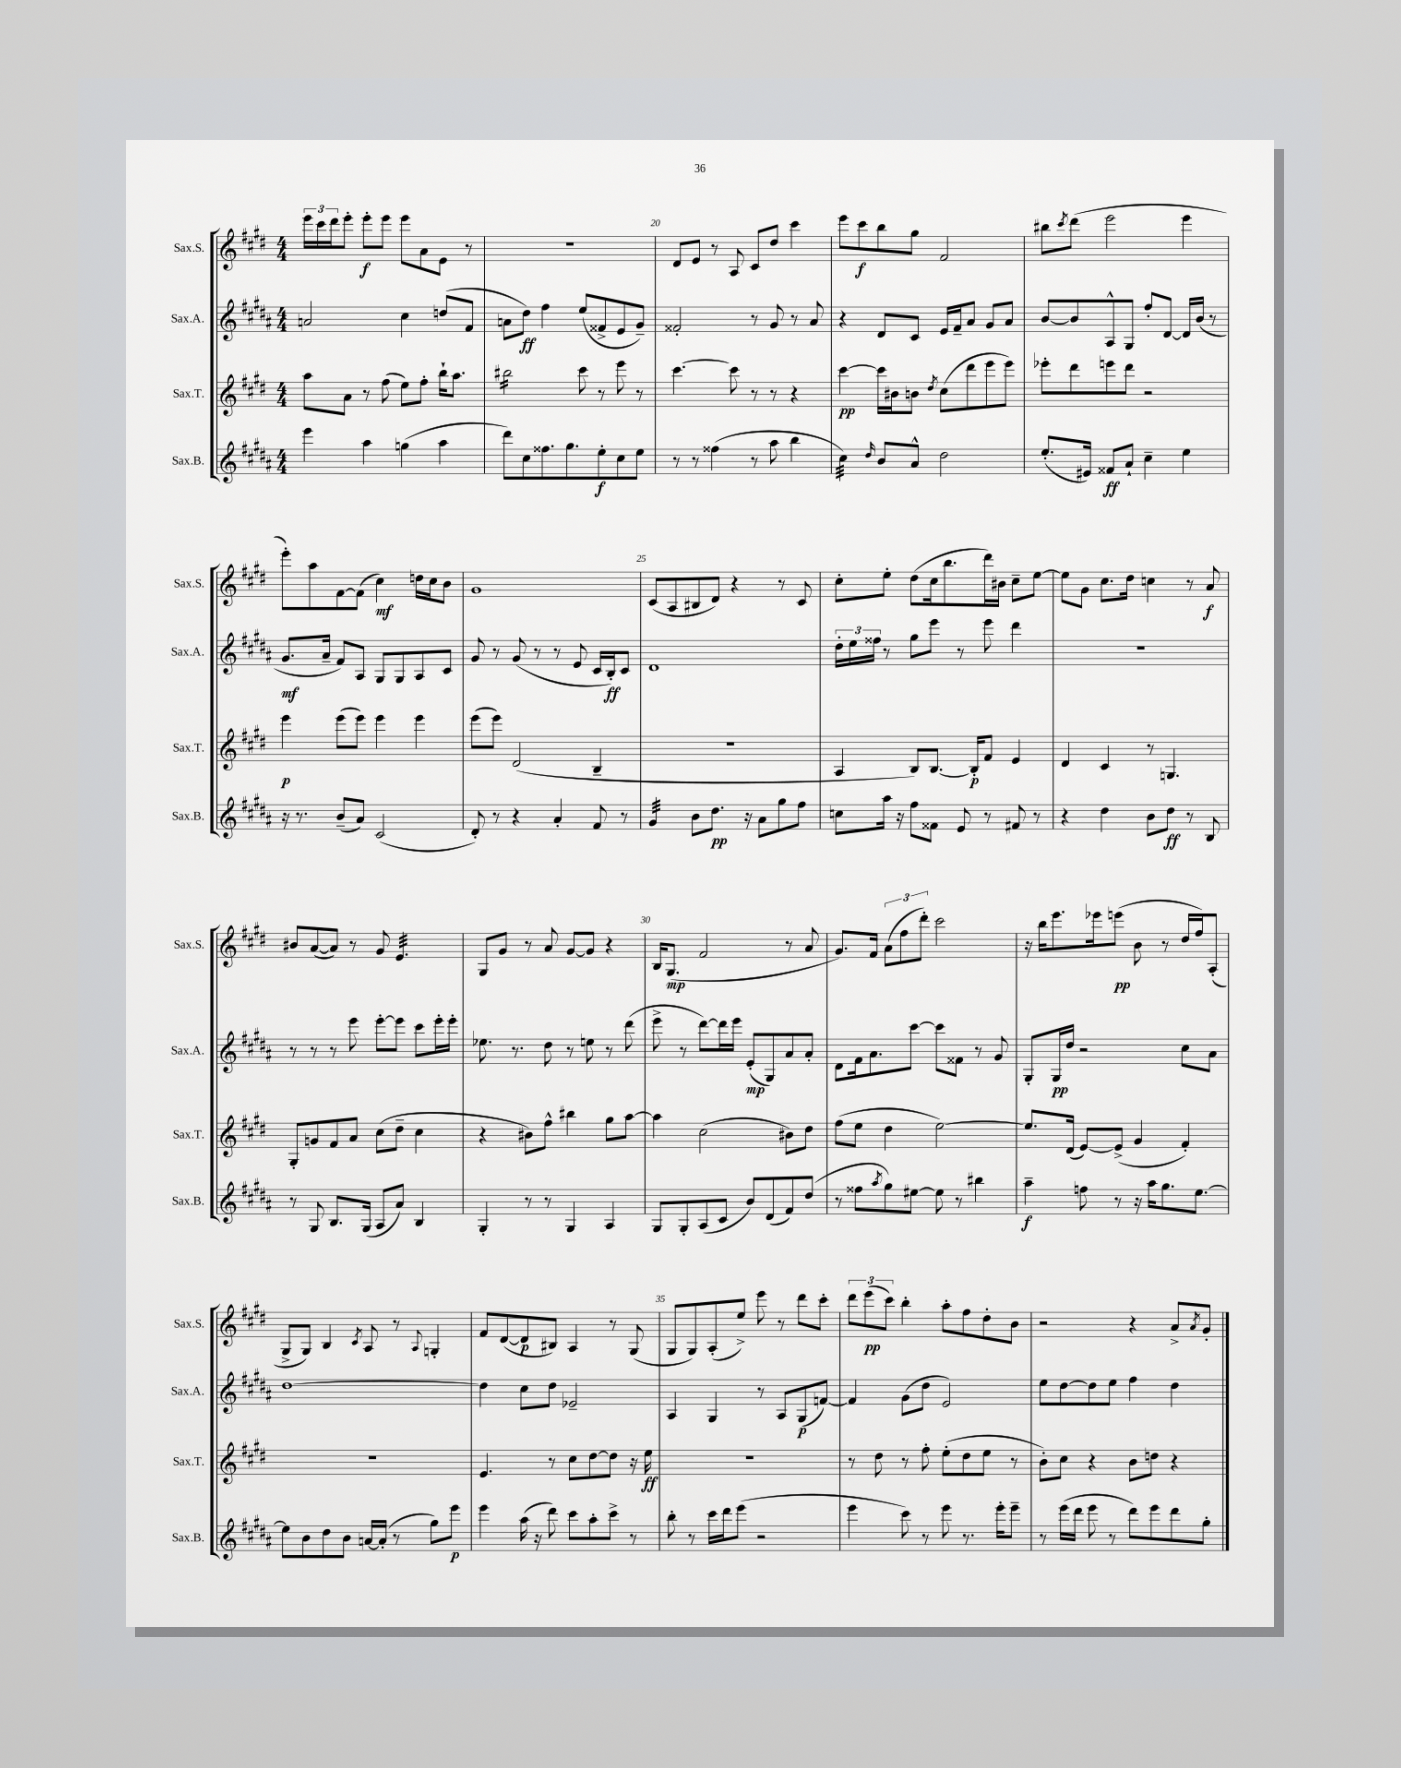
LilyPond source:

<<
\new StaffGroup <<
\new Staff = "s0" \with { instrumentName = "Sax.S." shortInstrumentName = "Sax.S." } {
    \clef treble \key e \major \numericTimeSignature \time 4/4
    \tuplet 3/2 { e'''16 cis'''16 dis'''16 } e'''8-. e'''8-.\f e'''8 e'''8 a'8 e'8 r8 |
    R1 |
    dis'8 e'8 r8 a8 cis'8 dis''8 cis'''4 |
    e'''8 cis'''8\f b''8 gis''8 fis'2 |
    bis''8 \acciaccatura { cis'''8 } dis'''8( e'''2 e'''4 |
    e'''8-.) a''8 fis'8~ fis'8( cis''4\mf) d''16 cis''16 b'8 |
    gis'1 |
    cis'8( a8 bis8 dis'8) r4 r8 cis'8 |
    cis''8-. e''8-. dis''8( cis''16 b''8. dis'''16) bis'16 cis''8-- e''8~ |
    e''8 gis'8 cis''8. dis''16 c''4 r8 a'8\f |
    bis'8 a'8~( a'8) r8 gis'8 e'4.:32 |
    gis8 gis'8 r8 a'8 gis'8~ gis'8 r4 |
    b16 gis8.\mp( fis'2 r8 a'8 |
    gis'8.) fis'16 \tuplet 3/2 { a'8( fis''8 dis'''8-.) } cis'''2 |
    r16 b''16 e'''8. ees'''16 e'''8\pp( b'8 r8 dis''16 fis''16) a8-.( |
    gis8-> gis8) b4 \acciaccatura { cis'8 } a8 r8 \appoggiatura { a8 } g4-. |
    fis'8 dis'8~( dis'8\p bis8) a4 r8 gis8( |
    gis8 gis8) a8-.( e''8->) e'''8 r8 dis'''8 cis'''8-. |
    \tuplet 3/2 { dis'''8 e'''8\pp( cis'''8) } b''4-. a''8-. fis''8 dis''8-. b'8 |
    r2 r4 a'8-> \acciaccatura { a'8 } gis'8-. \bar "|." |
}
\new Staff = "s1" \with { instrumentName = "Sax.A." shortInstrumentName = "Sax.A." } {
    \clef treble \key b \major \numericTimeSignature \time 4/4
    a'2 cis''4 d''8( fis'8 |
    a'8 dis''8\ff) fis''4 e''8( fisis'8-> e'8 gis'8--) |
    fisis'2-. r8 gis'8 r8 ais'8 |
    r4 dis'8 cis'8 e'16 fis'16-- ais'8 gis'8 ais'8 |
    b'8~ b'8 ais8-^ gis8 fis''8-. dis'8~ dis'16 b'16( r8 |
    gis'8.\mf ais'16-- fis'8) ais8 gis8 gis8 ais8 cis'8 |
    gis'8 r8 gis'8( r8 r8 e'8 cis'16 b16-.\ff) cis'8 |
    dis'1 |
    \tuplet 3/2 { dis''16-. e''16 fisis''16 } r8 gis''8 e'''8 r8 e'''8 dis'''4 |
    R1 |
    r8 r8 r8 e'''8 e'''8~-. e'''8 cis'''8 e'''16-. e'''16-. |
    ees''8. r8. dis''8 r8 e''8 r8 dis'''8( |
    e'''8-> r8 dis'''8~) dis'''16 e'''16 e'8-.\mp( gis8) ais'8 ais'8-. |
    dis'8 fis'16 ais'8. cis'''8~ cis'''8 fisis'8 r8 gis'8 |
    gis8-. gis16\pp dis''16 r2 cis''8 ais'8 |
    dis''1~ |
    dis''4 cis''8 dis''8 ees'2-- |
    ais4 gis4 r8 ais8 gis8\p( f'8~) |
    f'4 gis'8( dis''8 e'2) |
    e''8 dis''8~ dis''8 e''8 fis''4 dis''4 \bar "|." |
}
\new Staff = "s2" \with { instrumentName = "Sax.T." shortInstrumentName = "Sax.T." } {
    \clef treble \key e \major \numericTimeSignature \time 4/4
    a''8 a'8 r8 fis''8( e''8) fis''8-. b''16-! a''8. |
    bis''2:16 cis'''8 r8 e'''8 r8 |
    cis'''4.~ cis'''8 r8 r8 r4 |
    cis'''4~\pp cis'''16 bis'16 b'8 \acciaccatura { dis''8 } cis''8( dis'''8 e'''8 e'''8) |
    ees'''8-. dis'''8 e'''8 dis'''8 r2 |
    e'''4\p e'''8( e'''8) e'''4 e'''4 |
    e'''8( e'''8) dis'2( b4-- |
    R1 |
    a4 b8) b8.~ b16-.\p fis'8 e'4 |
    dis'4 cis'4 r8 g4. |
    gis8-. g'8 fis'8 a'8 cis''8( dis''8-- cis''4 |
    r4 bis'8) fis''8-^ bis''4 gis''8 a''8~ |
    a''4 cis''2( bis'8) dis''8 |
    fis''8( e''8 dis''4 e''2~) |
    e''8. dis'16( e'8~) e'8->( gis'4 fis'4-.) |
    R1 |
    e'4. r8 cis''8 dis''8~ dis''8 r16 e''16\ff |
    r1 |
    r8 dis''8 r8 fis''8-. e''8-.( dis''8 e''8 r8 |
    b'8-.) cis''8 r4 b'8 d''8 r4 \bar "|." |
}
\new Staff = "s3" \with { instrumentName = "Sax.B." shortInstrumentName = "Sax.B." } {
    \clef treble \key b \major \numericTimeSignature \time 4/4
    e'''4 ais''4 g''4( ais''4 |
    dis'''8) cis''8 fisis''8. gis''8. e''8-.\f cis''8 e''8 |
    r8 r8 fisis''4( r8 ais''8 b''4 |
    cis''4:32) \grace { dis''16 } b'8 ais'8-^ dis''2 |
    e''8.-.( eis'16) fisis'8\ff ais'8-! cis''4-- e''4 |
    r16 r8. b'8--( ais'8) cis'2( |
    dis'8-.) r8 r4 ais'4-. fis'8 r8 |
    gis'4:32 b'8 dis''8.\pp r16 ais'8 gis''8 fis''8 |
    c''8 ais''16 r16 fis''8 fisis'8 e'8 r8 fis'8 r8 |
    r4 dis''4 b'8 dis''8\ff r8 b8 |
    r8 gis8 b8. gis16( ais8 ais'8) b4 |
    gis4-. r8 r8 gis4 ais4 |
    gis8 gis8-. ais8( cis'8 b'8) dis'8( fis'8) dis''8( |
    r8 fisis''8 \acciaccatura { ais''8 } gis''8) eis''8~ eis''8 r8 bis''4 |
    ais''4--\f f''8 r8 r16 ais''16 gis''8. e''8.~ |
    e''8 b'8 dis''8 b'8 a'16~ a'16-.( r8 gis''8) e'''8\p |
    e'''4 ais''16( r16 dis'''8) cis'''8 ais''8-. cis'''8-> r8 |
    b''8-. r8 cis'''16 dis'''16 e'''8( r2 |
    e'''4 cis'''8) r8 e'''8 r8. e'''16-. e'''8-- |
    r8 e'''16( dis'''16 e'''8 r8 dis'''8) e'''8 dis'''8 gis''8-. \bar "|." |
}
>>
>>
\layout { \context { \Score currentBarNumber = #18 \override BarNumber.break-visibility = ##(#f #t #t) barNumberVisibility = #(every-nth-bar-number-visible 5) } }
